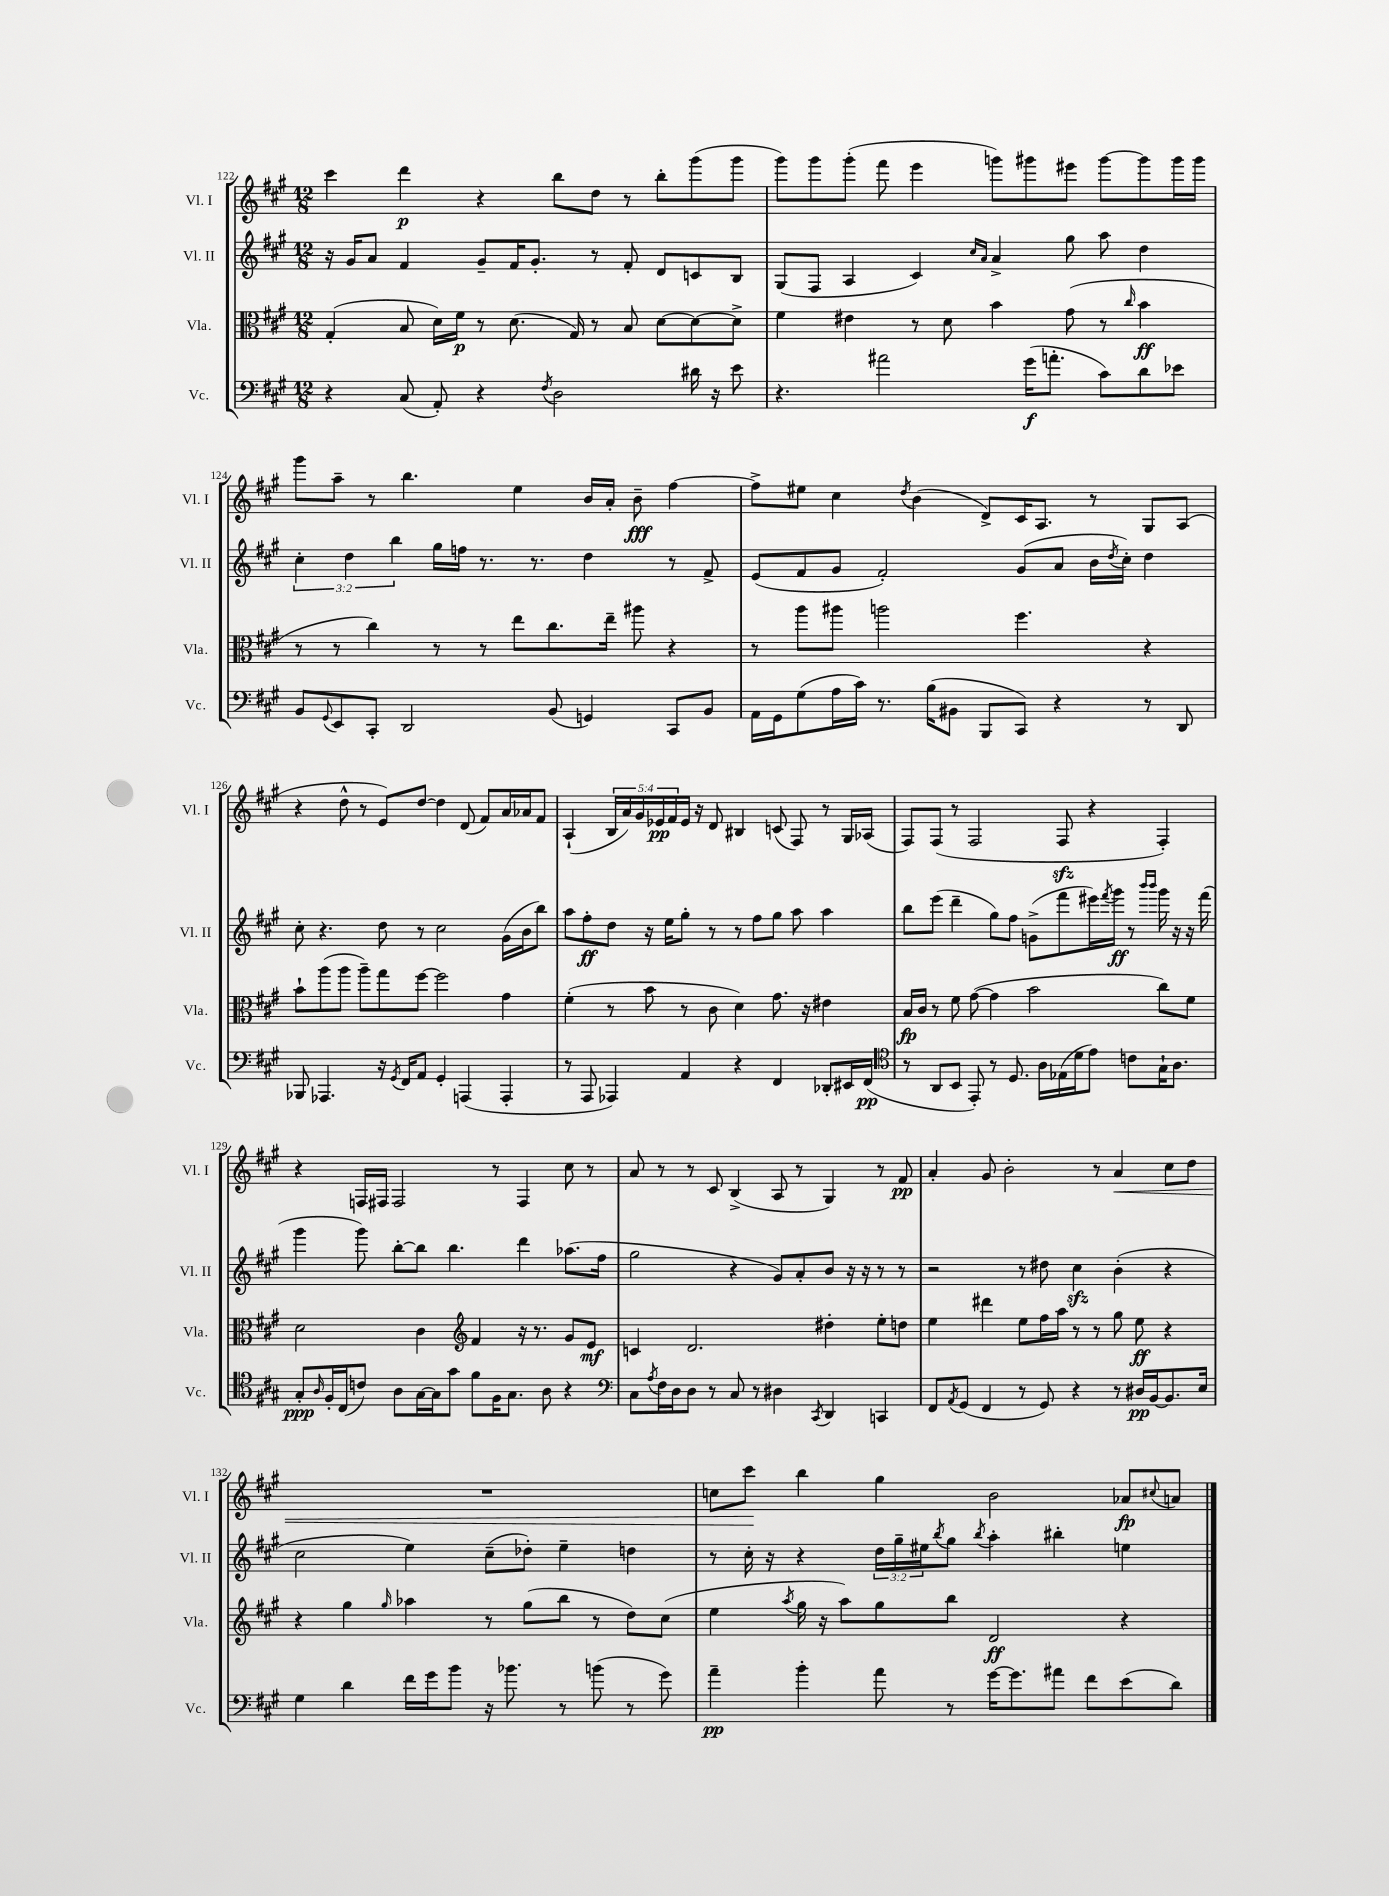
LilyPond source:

<<
\new StaffGroup <<
\new Staff = "s0" \with { instrumentName = "Vl. I" shortInstrumentName = "Vl. I" } {
    \clef treble \key a \major \numericTimeSignature \time 12/8 \override Staff.TupletNumber.text = #tuplet-number::calc-fraction-text
    cis'''4 d'''4\p r4 b''8 d''8 r8 b''8-. gis'''8( gis'''8 |
    gis'''8) gis'''8 gis'''8-.( fis'''8 e'''4 g'''8) gis'''8 eis'''8 gis'''8~ gis'''8 gis'''16 gis'''16 |
    gis'''8 a''8-- r8 b''4. e''4 b'16 a'16-. b'8--\fff fis''4~ |
    fis''8-> eis''8 cis''4 \acciaccatura { d''8 } b'4( d'8->) cis'16 a8. r8 gis8 a8( |
    r4 d''8-^ r8 e'8) d''8~ d''4 d'8( fis'8) a'16 aes'16 fis'8 |
    a4-!( \tuplet 5/4 { b16 a'16) gis'16 ees'16\pp fis'16 } ees'16 r16 d'8 bis4 c'8( fis8) r8 gis16 aes16( |
    fis8) fis8( r8 fis2 fis8\sfz r4 fis4-.) |
    r4 f16 fis16 fis2 r8 fis4 cis''8 r8 |
    a'8 r8 r8 cis'8 b4->( a8 r8 gis4) r8 fis'8\pp |
    a'4-. gis'8 b'2-. r8 a'4\< cis''8 d''8 |
    R1. |
    c''8 cis'''8\! b''4 gis''4 b'2 aes'8\fp \appoggiatura { cis''8 } a'8 \bar "|." |
}
\new Staff = "s1" \with { instrumentName = "Vl. II" shortInstrumentName = "Vl. II" } {
    \clef treble \key a \major \numericTimeSignature \time 12/8 \override Staff.TupletNumber.text = #tuplet-number::calc-fraction-text
    r16 gis'16 a'8 fis'4 gis'8-- fis'16 gis'8.-. r8 fis'8-. d'8 c'8 b8 |
    gis8( fis8 a4 cis'4) \grace { cis''16 a'16 } a'4-> gis''8 a''8 d''4 |
    \tuplet 3/2 { cis''4-. d''4 b''4 } gis''16 f''16 r8. r8. d''4 r8 fis'8-> |
    e'8( fis'8 gis'8 fis'2-.) gis'8( a'8 b'16 \acciaccatura { d''8 } cis''16-.) d''4 |
    cis''8-. r4. d''8 r8 cis''2 gis'16( b'16 b''8) |
    a''8 fis''8-.\ff d''8 r16 e''16 gis''8-. r8 r8 fis''8 gis''8 a''8 a''4 |
    b''8 e'''8( d'''4-- gis''8) fis''8 g'8->( fis'''8 eis'''16) \acciaccatura { fis'''8 } gis'''16\ff r8 \grace { b'''16 b'''16 } gis'''16 r16 r16 fis'''16( |
    gis'''4 gis'''8) b''8~-. b''8 b''4. d'''4 aes''8.( fis''16 |
    gis''2 r4 gis'8) a'8-. b'8 r16 r16 r8 r8 |
    r2 r8 dis''8 cis''4\sfz b'4-.( r4 |
    cis''2 e''4) cis''8--( des''8-.) e''4-- d''4 |
    r8 cis''16-. r16 r4 \tuplet 3/2 { d''16 gis''16-- eis''16 } \acciaccatura { b''8 } gis''8 \acciaccatura { b''8 } a''4-. bis''4-. e''4 \bar "|." |
}
\new Staff = "s2" \with { instrumentName = "Vla." shortInstrumentName = "Vla." } {
    \clef alto \key a \major \numericTimeSignature \time 12/8
    gis4-.( b8 d'16) fis'16\p r8 d'8.( gis16) r8 b8 d'8~ d'8~ d'8-> |
    fis'4 eis'4 r8 d'8 b'4 gis'8( r8 \grace { cis''16 } b'4\ff |
    r8 r8 cis''4) r8 r8 e''8 cis''8. e''16-- ais''8 r4 |
    r8 a''8 ais''8 a''2 fis''4. r4 |
    b'8-! a''8( a''8 a''8--) gis''8 fis''8~ fis''2 gis'4 |
    fis'4-.( r8 b'8 r8 cis'8 d'4) gis'8. r16 eis'4 |
    b16\fp cis'16 r8 fis'8 gis'8~( gis'4 b'2 cis''8) fis'8 |
    d'2 cis'4 \clef treble fis'4 r16 r8. gis'8 e'8\mf |
    c'4 d'2. dis''4-. e''8-. d''8 |
    e''4 dis'''4 e''8 fis''16 a''16 r8 r8 gis''8 e''8\ff r4 |
    r4 gis''4 \grace { gis''16 } aes''4 r8 gis''8( b''8 r8 d''8) cis''8( |
    e''4 \acciaccatura { a''8 } gis''16 r16 a''8) gis''8 b''8 d'2\ff r4 \bar "|." |
}
\new Staff = "s3" \with { instrumentName = "Vc." shortInstrumentName = "Vc." } {
    \clef bass \key a \major \numericTimeSignature \time 12/8
    r4 cis8( a,8-.) r4 \acciaccatura { fis8 } d2 dis'16 r16 e'8 |
    r4. ais'2 gis'16\f( a'8.-. cis'8) d'8 ees'8 |
    b,8 \appoggiatura { gis,8 } e,8 cis,8-. d,2 b,8( g,4) cis,8 b,8 |
    a,16 gis,16 gis8( a16 cis'16) r8. b16( bis,8 b,,8 cis,8) r4 r8 d,8 |
    bes,,8 aes,,4. r16 \acciaccatura { gis,8 } fis,16 a,8 gis,4-. a,,4( a,,4-. |
    r8 a,,8 aes,,4) a,4 r4 fis,4 des,8-. eis,16 fis,16\pp( |
    \clef tenor r8 a,8 b,8 e,8-.) r8 d8. a16 ees16( d'16 e'8) c'8 gis16-! a8. |
    gis8-.\ppp \grace { a16 } fis16-. cis16( c'8) a8 gis16~ gis16 gis'8 fis'8 fis16 gis8. a8 r4 |
    \clef bass cis8 \acciaccatura { a8 } fis16 d16 d8 r8 cis8 r8 dis4 \acciaccatura { cis,8 } d,4 c,4 |
    fis,8 \acciaccatura { a,8 } gis,8( fis,4 r8 gis,8) r4 r8 dis16\pp b,16~ b,8. e16 |
    gis4 d'4 fis'16 gis'16 b'8 r16 bes'8. r8 b'8( r8 gis'8) |
    a'4--\pp b'4-. a'8 r8 gis'16~ gis'8. ais'8 fis'8 e'8( d'8) \bar "|." |
}
>>
>>
\layout { \context { \Score currentBarNumber = #122 } }
